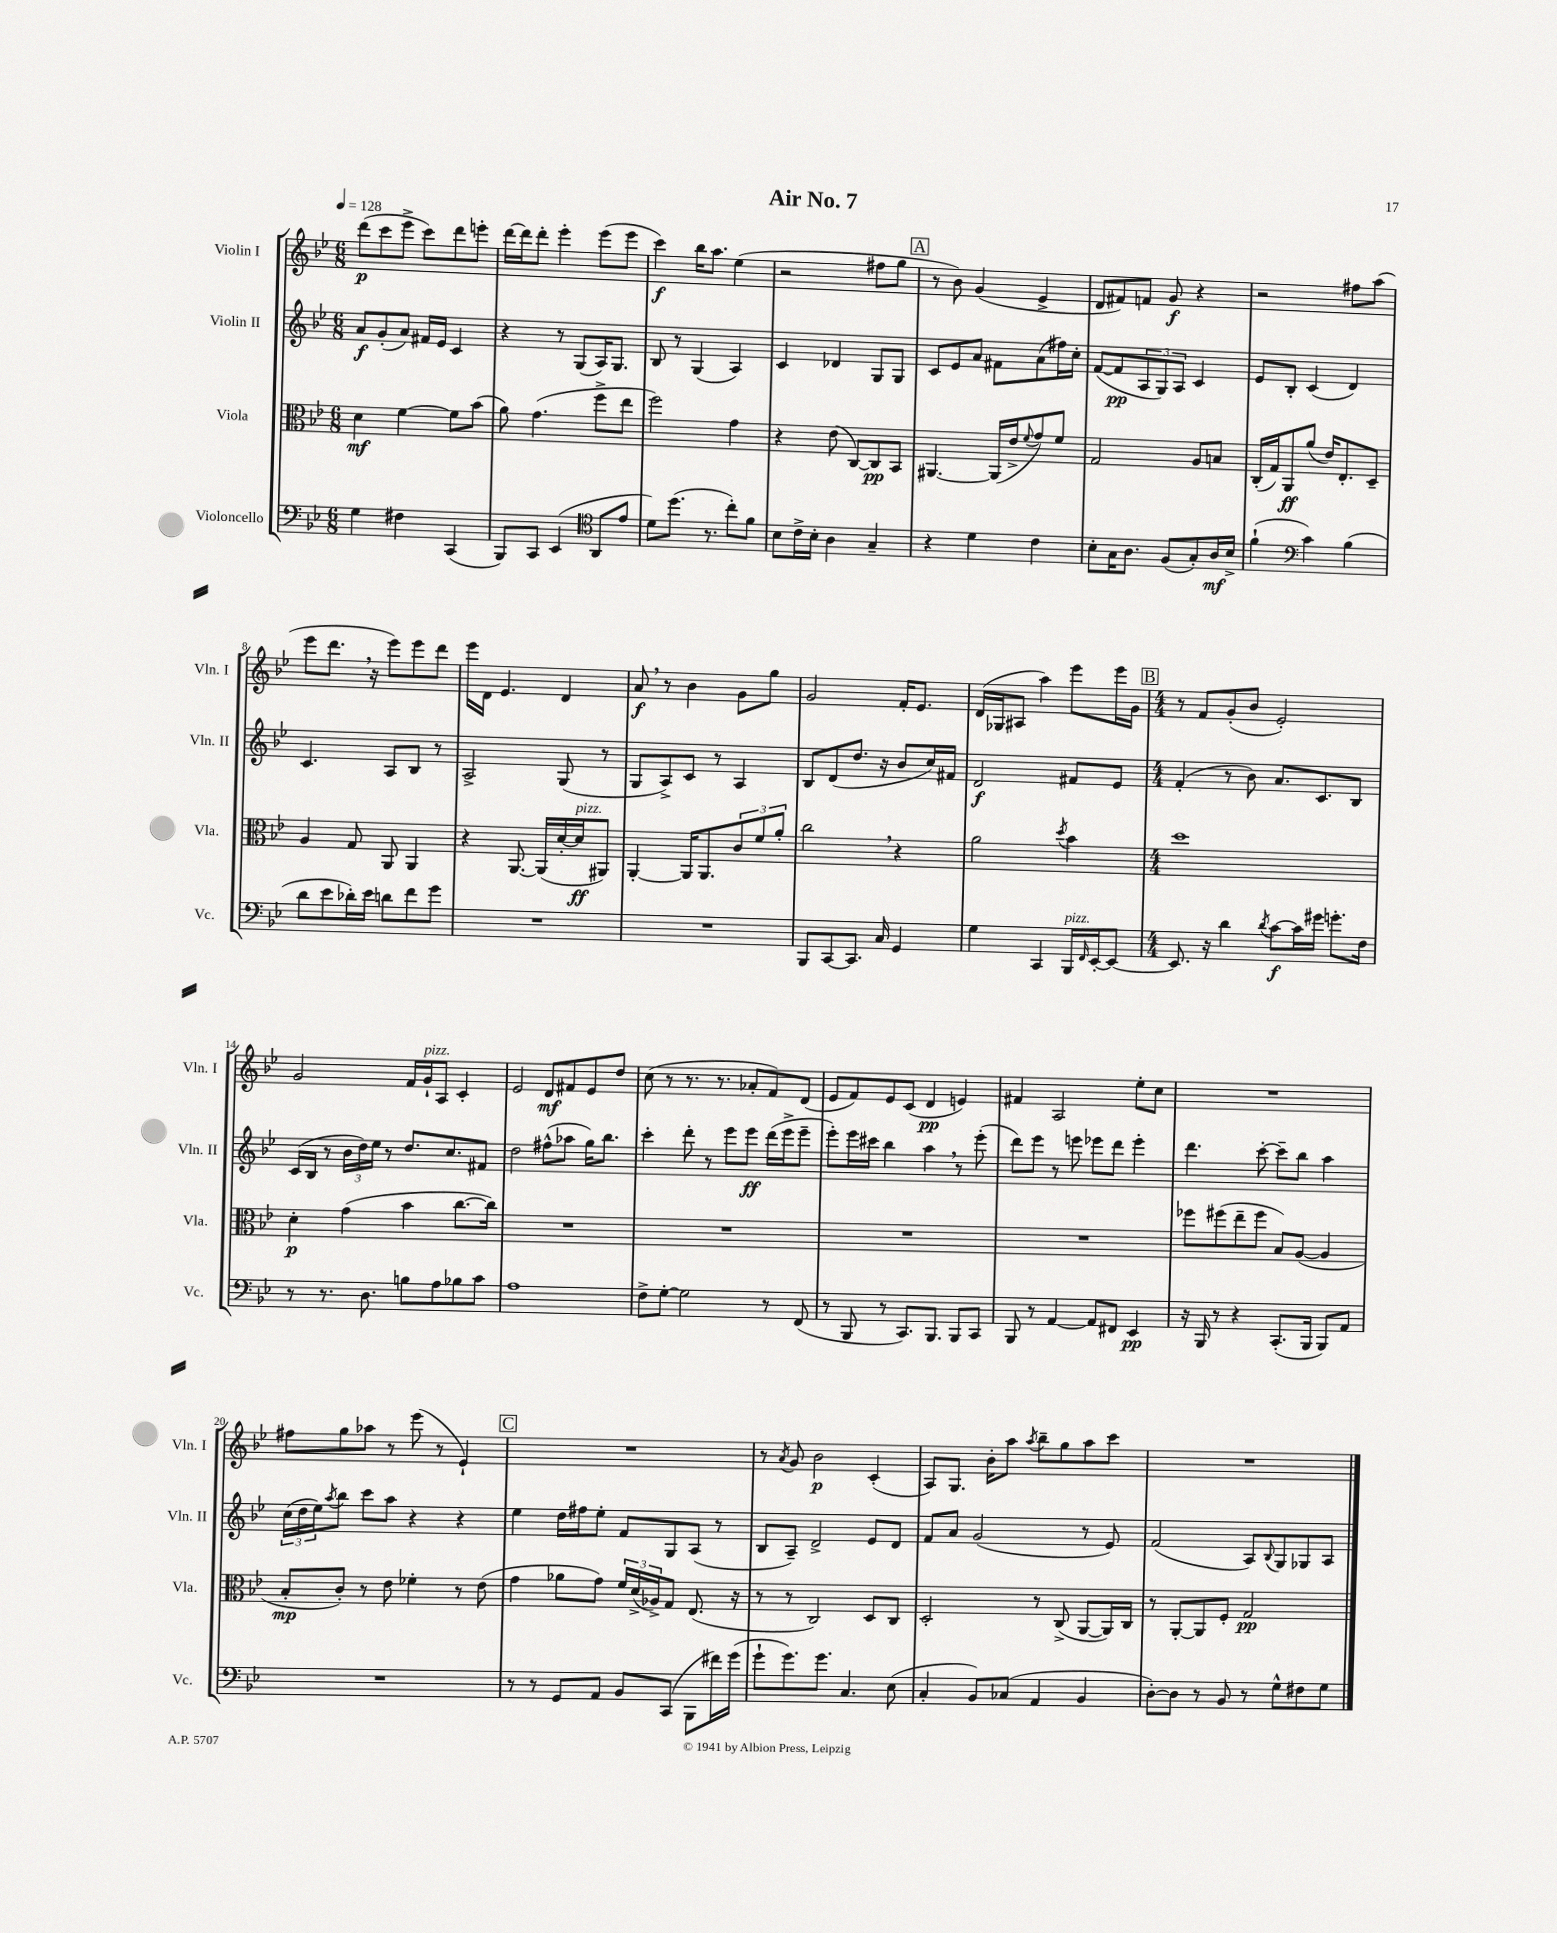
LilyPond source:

\header { title = "Air No. 7" }
<<
\new StaffGroup <<
\new Staff = "s0" \with { instrumentName = "Violin I" shortInstrumentName = "Vln. I" } {
    \clef treble \key bes \major \numericTimeSignature \time 6/8 \tempo 4 = 128
    d'''8\p( c'''8 ees'''8-> c'''8) d'''8 e'''8-. |
    d'''16~ d'''16 d'''8-. ees'''4-. ees'''8( ees'''8 |
    c'''4\f) bes''16 a''8. ees''4( |
    r2 fis''8 g''8 |
    \mark \markup { \box "A" } r8 bes'8) g'4( ees'4-> |
    d'8 fis'8) f'8 g'8\f r4 |
    r2 fis''8 a''8( |
    ees'''8 d'''8. \breathe r16 ees'''8) ees'''8 d'''8 |
    ees'''16 d'16 ees'4. d'4 |
    a'8\f \breathe r8 bes'4 g'8 g''8 |
    g'2 f'16-. ees'8. |
    d'16( ges16 ais8 a''4) ees'''8 ees'''16 g'16 |
    \mark \markup { \box "B" } \numericTimeSignature \time 4/4 r8 f'8 g'8-.( bes'8 ees'2-.) |
    g'2 f'16 g'16-!^\markup { \italic "pizz." } a8 c'4-. |
    ees'2 d'8\mf fis'8 ees'8 d''8 |
    c''8( r8 r8. r8. aes'8-. f'8) d'8( |
    ees'8 f'8) ees'8 c'8( d'4\pp e'4) |
    fis'4 a2 ees''8-. c''8 |
    R1 |
    fis''8 g''8 aes''8 r8 ees'''8( r8 ees'4-!) |
    \mark \markup { \box "C" } R1 |
    r8 \acciaccatura { a'8 } g'8 bes'2\p c'4-.( |
    a8) g8. bes'16-. a''8 \acciaccatura { a''8 } bes''8-- g''8 a''8 c'''8 |
    R1 \bar "|." |
}
\new Staff = "s1" \with { instrumentName = "Violin II" shortInstrumentName = "Vln. II" } {
    \clef treble \key bes \major \numericTimeSignature \time 6/8
    a'8\f g'8-.( a'8) fis'16 ees'16 c'4 |
    r4 r8 g8( a16) g8. |
    bes8 r8 g4( a4) |
    c'4 des'4 g8 g8 |
    \mark \markup { \box "A" } c'8 ees'8 a'8 fis'8 a'8( fis''16) c''16-. |
    f'8~( f'8\pp \tuplet 3/2 { a8 g8) a8 } c'4 |
    ees'8 bes8-. c'4( d'4) |
    c'4. a8 bes8 r8 |
    a2-> g8( r8 |
    g8 a8->) c'8 r8 a4 |
    bes8 d'8( d''8. r16 bes'8 c''16) fis'16 |
    d'2\f fis'8 ees'8 |
    \mark \markup { \box "B" } \numericTimeSignature \time 4/4 f'4-.( r8 bes'8) a'8. c'8. bes8 |
    c'16( bes16 r8 \tuplet 3/2 { bes'16 d''16) ees''16 } r8 d''8. c''8. fis'8 |
    d''2 fis''8-^( aes''8 g''16) bes''8. |
    c'''4-. d'''8-. r8 ees'''8 ees'''8\ff d'''16( ees'''16-> ees'''8-- |
    ees'''8-.) ees'''16 cis'''16 bes''4 a''4 \breathe r8 ees'''8-.( |
    d'''8) ees'''8 r8 e'''8 ees'''8 d'''8 ees'''4-. |
    d'''4. c'''8~-. c'''8-- bes''8 a''4 |
    \tuplet 3/2 { c''16( d''16 ees''16) } \acciaccatura { a''8 } bes''8 c'''8 a''8 r4 r4 |
    \mark \markup { \box "C" } ees''4 d''16 fis''16 ees''8-. f'8 g8 a8( r8 |
    bes8 a8--) d'2-> ees'8 d'8 |
    f'8 a'8 g'2( r8 ees'8) |
    f'2( a8) \appoggiatura { bes8 } g8 ges8 a8 \bar "|." |
}
\new Staff = "s2" \with { instrumentName = "Viola" shortInstrumentName = "Vla." } {
    \clef alto \key bes \major \numericTimeSignature \time 6/8
    d'4\mf f'4~ f'8 bes'8( |
    a'8) g'4.( f''8-> ees''8 |
    f''2) g'4 |
    r4 ees'8( c8~) c8\pp bes,8 |
    \mark \markup { \box "A" } ais,4.~ ais,16( ees'16-> \appoggiatura { f'8 } g'8) f'8 |
    g2 a8 b8 |
    c16-.( g16) a,8\ff a'8( ees'16) ees8.-. d8-- |
    a4 g8 a,8 a,4 |
    r4 a,8.~ a,16( d'16~-. d'16\ff^\markup { \italic "pizz." } ais,8) |
    a,4~-. a,16 a,8. \tuplet 3/2 { c'8 f'8 a'8-. } |
    c''2 \breathe r4 |
    a'2 \acciaccatura { d''8 } bes'4 |
    \mark \markup { \box "B" } \numericTimeSignature \time 4/4 d''1 |
    d'4-.\p g'4( bes'4 c''8.~ c''16) |
    R1 |
    R1 |
    R1 |
    R1 |
    fes''8 fis''8( ees''8-- fis''8 bes8) a8~( a4 |
    bes8-.\mp c'8-.) r8 ees'8 fes'4-. r8 ees'8( |
    \mark \markup { \box "C" } g'4 aes'8 g'8) \tuplet 3/2 { f'16 d'16->( aes16->) } g8 ees8.( r16 |
    r8 r8 c2) d8 c8 |
    d2-. r8 c8->( a,8~ a,16) c16 |
    r8 a,8~-. a,8 f8-. g2\pp \bar "|." |
}
\new Staff = "s3" \with { instrumentName = "Violoncello" shortInstrumentName = "Vc." } {
    \clef bass \key bes \major \numericTimeSignature \time 6/8
    g4 fis4 c,4( |
    bes,,8) c,8 ees,4( \clef tenor a,8 ees'8 |
    d'8) d''8.( r8. c''8-.) f'8 |
    bes8 c'16-> bes16-. a4 g4-- |
    \mark \markup { \box "A" } r4 d'4 c'4 |
    bes8-. g16 a8. f8( g8-.) a16\mf bes16-> |
    f'4-!( \clef bass c'4) bes4( |
    d'8 ees'8 des'16-.) ees'16 d'8 f'8 g'8 |
    R2. |
    R2. |
    bes,,8 c,8~ c,8. c16 g,4 |
    g4 c,4 bes,,16^\markup { \italic "pizz." } \grace { f,16 } ees,16~-. ees,8~ |
    \mark \markup { \box "B" } \numericTimeSignature \time 4/4 ees,8. r16 d'4 \acciaccatura { d'8 } c'8~\f c'16 gis'16 g'8.-. f16 |
    r8 r8. d8. b8 a8 bes8 c'8 |
    a1 |
    f8-> g8~-. g2 r8 f,8( |
    r8 bes,,8 r8 c,8.) bes,,8. bes,,8 c,8 |
    bes,,8 r8 a,4~ a,8 fis,8 ees,4\pp |
    r16 bes,,16 r8 r4 c,8.-.( bes,,16 bes,,8) a,8 |
    R1 |
    \mark \markup { \box "C" } r8 r8 g,8 a,8 bes,8 c,8( bes,,8 fis'16) g'16( |
    g'8-! g'8.) g'8. c4. ees8( |
    c4-. bes,8) ces8( a,4 bes,4 |
    d8~-.) d8 r8 bes,8 r8 g8-^ fis8 g8 \bar "|." |
}
>>
>>
